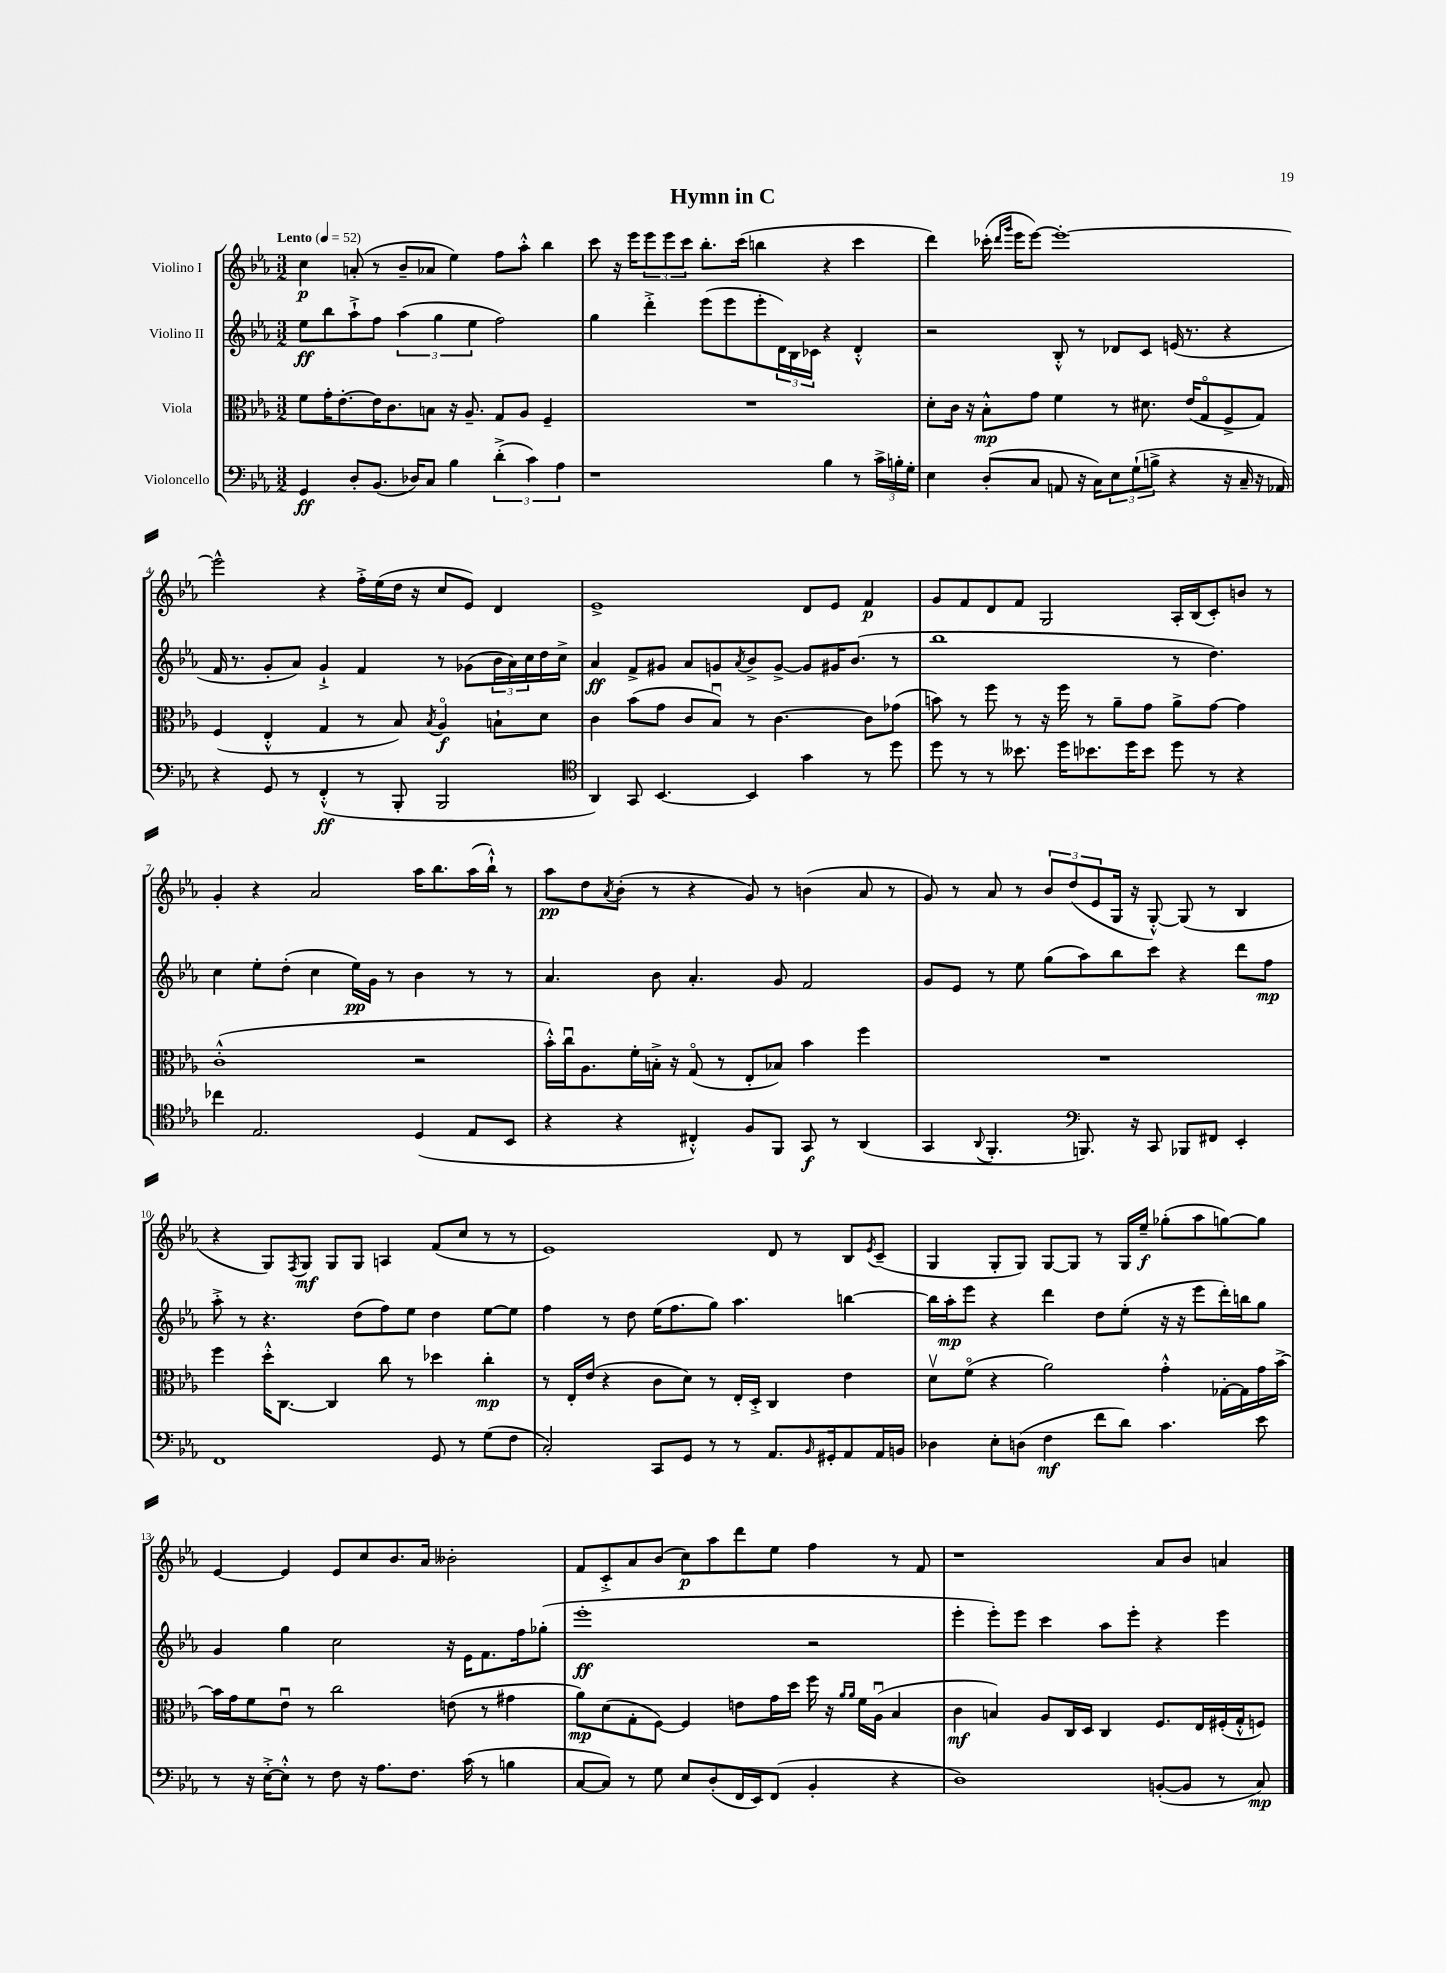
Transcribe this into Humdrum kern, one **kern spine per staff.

**kern	**kern	**kern	**kern
*staff4	*staff3	*staff2	*staff1
*clefF4	*clefC3	*clefG2	*clefG2
*k[b-e-a-]	*k[b-e-a-]	*k[b-e-a-]	*k[b-e-a-]
*M3/2	*M3/2	*M3/2	*M3/2
*MM52	*MM52	*MM52	*MM52
4GG/	8f\L	8ee-\L	4cc\
.	16g'\K	8bb-\	.
.	[8.e-'\	.	.
8D'/L	.	8aa-`^\	(8a'/
(8.BB-/J	16e-\]K	8ff\J	8r
.	8.c\	.	.
.	.	(6aa-\	8b-~/L
16D-/LK)	.	.	.
8C/J	8B\J	.	8a-/J
.	.	6gg\	.
4B-\	16r	.	4ee-\)
.	8.A-~/	.	.
.	.	6ee-\	.
(6d'^\	8G/L	2ff\)	8ff\L
.	8A-/J	.	8aa-'^^\J
6c\)	.	.	.
.	4F~/	.	4bb-\
6A-\	.	.	.
=	=	=	=
1r	1.r	4gg\	8ccc\
.	.	.	16r
.	.	.	16eee-\LK
.	.	4ddd'^\	12eee-\
.	.	.	12eee-\
.	.	.	12ccc\J
.	.	(8eee-\L	8.bb-'\L
.	.	8eee-\	.
.	.	.	(16ccc\Jk
.	.	8eee-'\	4bb\
.	.	24d\L)	.
.	.	24B-\	.
.	.	24c-\JJ	.
4B-\	.	4r	4r
8r	.	4d'^^/	4ccc\
24c^\LL	.	.	.
24B'\	.	.	.
24G'\JJ	.	.	.
=	=	=	=
4E-\	8d'\L	2r	4ddd\)
.	16c\Jk	.	.
.	16r	.	.
(8D'/L	8B-'^^\L	.	(16ccc-'\
.	.	.	16qqddd/LL
.	.	.	16qqggg/JJ
.	.	.	16eee-\LK
8C/J	8g\J	.	[8eee-\J)
8AA/	4f\	8B-'^^/	1eee-'_
16r	.	8r	.
16C\LK)	.	.	.
12E-\	8r	8d-/L	.
(12G`\	.	.	.
.	8.d#\	8c/J	.
12B^\J	.	.	.
4r	.	(16e/	.
.	(16e-/LK	8.r	.
.	8Go/	.	.
16r	8F^/	4r	.
16C~/	.	.	.
16r	8G/J)	.	.
16AA-/)	.	.	.
=	=	=	=
4r	(4F/	16f/	2eee-^^\]
.	.	8.r	.
8GG/	4E-'^^/	8g'/L	.
8r	.	8a-/J)	.
(4FF'^^/	4G/	4g`^/	4r
8r	8r	4f/	16ff'^\LL
.	.	.	(16ee-\
8BBB-'/	8B-/)	.	16dd\JJ
.	.	.	16r
.	8qB-/	.	.
2BBB-/	4A-o/	8r	8cc/L
.	.	(8g-\L	8e-/J)
.	8B`\L	24b-\L	4d/
.	.	24a-\)	.
.	.	24cc\	.
.	8d\J	16dd\	.
.	.	16cc^\JJ	.
=	=	=	=
*clefC4	*	*	*
4AA-/)	4c\	4a-/	1e-^
8GG/	(8b-\L	8f^/L	.
[4.BB-/	8g\J	8g#/J	.
.	8c/L	8a-/L	.
.	8B-u/J)	8g/	.
.	.	8qa-/	.
4BB-/]	8r	8b-^/	.
.	[4.c\	[8g^/J	.
4g\	.	8g/]L	8d/L
.	.	16g#/K	8e-/J
.	.	(8.b-/J	.
8r	8c\]L	.	4f/
8dd\	(8g-\J	8r	.
=	=	=	=
8dd\	8b\)	1bb-	8g/L
8r	8r	.	8f/
8r	8ff\	.	8d/
8.b--\	8r	.	8f/J
.	16r	.	2G/
16dd\LK	16ff\	.	.
8.b-\	8r	.	.
.	8a-~\L	.	.
16dd\K	.	.	.
8b-\J	8g\J	.	.
8dd\	8a-^\L	8r	16A-'/LL
.	.	.	(16B-/J
8r	[8g\J	4.dd\)	8c'/)
4r	4g\]	.	8b/J
.	.	.	8r
=	=	=	=
4cc-\	(1c'^^	4cc\	4g'/
2.E-/	.	8ee-'\L	4r
.	.	(8dd'\J	.
.	.	4cc\	2a-/
.	.	16ee-\LL)	.
.	.	16g\JJ	.
.	.	8r	.
(4D/	2r	4b-\	16aa-\LK
.	.	.	8.bb-\
8E-/L	.	8r	(16aa-\L
.	.	.	16bb-`^^\JJ)
8BB-/J	.	8r	8r
=	=	=	=
4r	16b-'^^\LL)	4.a-/	8aa-\L
.	16ccu\J	.	.
.	8.A-\	.	8dd\
.	.	.	8qa-/
4r	.	.	(8b-'\J
.	16f'\L	.	.
.	16B'^\JJ	8b-\	8r
.	16r	.	.
4C#'^^/)	(8Go/	4.a-'/	4r
.	8r	.	.
8F/L	8E-'/L	.	8g/)
8FF/J	8B-/J)	8g/	8r
8GG/	4b-\	2f/	(4b\
8r	.	.	.
(4AA-/	4ff\	.	8a-/
.	.	.	8r
=	=	=	=
4GG/	1.r	8g/L	8g/)
.	.	8e-/J	8r
8qqAA-/	.	.	.
4.FF'/	.	8r	8a-/
.	.	8ee-\	8r
.	.	(8gg\L	12b-/L
.	.	.	(12dd/
*clefF4	*	*	*
8.BBB/)	.	8aa-\)	.
.	.	.	12e-/
.	.	8bb-\	16G/Jk
16r	.	.	16r
8CC/	.	8ccc\J	[8G'^^/)
8BBB-/L	.	4r	(8G/]
8FF#/J	.	.	8r
4EE-'/	.	8ddd\L	4B-/
.	.	8ff\J	.
=	=	=	=
1FF	4ff\	8aa-'^\	4r
.	.	8r	.
.	16dd'^^\LK	4.r	8G/L)
.	[8.C\J	.	.
.	.	.	8qF/
.	.	.	8G/J
.	4C/]	.	8G/L
.	.	(8dd\L	8G/J
.	8cc\	8ff\)	4A/
.	8r	8ee-\J	.
8GG/	4dd-\	4dd\	(8f/L
8r	.	.	8cc/J
(8G\L	4cc'\	[8ee-\L	8r
8F\J	.	8ee-\]J	8r
=	=	=	=
2C'/)	8r	4ff\	1e-)
.	16E-'/LL	.	.
.	(16e-/JJ	.	.
.	4r	8r	.
.	.	8dd\	.
8CC/L	8c\L	(16ee-\LK	.
.	.	8.ff\	.
8GG/J	8d\J)	.	.
8r	8r	8gg\J)	.
8r	16E-'/LL	4.aa-\	.
.	16D'^/JJ	.	.
8.AA-/L	4C/	.	8d/
.	.	.	8r
16qqBB-/	.	.	.
16GG#'/k	.	.	.
8AA-/	4e-\	[4bb\	8B-/L
.	.	.	8qe-/
16AA-/L	.	.	(8c~/J
16BB/JJ	.	.	.
=	=	=	=
4D-\	8dv\L	16bb\]LL	4G/
.	.	16aa-'\J	.
.	(8fo\J	8eee-\J	.
8E-'\L	4r	4r	8G'/L
(8D\J	.	.	8G/J)
4F\	2a-\)	4ddd\	[8G/L
.	.	.	8G/]J
8f\L	.	8dd\L	8r
8d\J)	.	(8ee-'\J	16G/LL
.	.	.	16ee-~/JJ
4.c\	4g'^^\	16r	(8gg-'\L
.	.	16r	.
.	.	8eee-\L	8aa-\
.	[16G-'\LL	16ddd'\L)	[8gg\)
.	16G-\]	16bb\J	.
8e-\	16g\	8gg\J	8gg\]J
.	[16b-^\JJ	.	.
=	=	=	=
8r	16b-\]LL	4g/	[4e-/
.	16g\J	.	.
16r	8f\	.	.
[16E-'^\LK	.	.	.
8E-'^^\]J	8e-u\J	4gg\	4e-/]
8r	8r	.	.
8F\	2cc\	2cc\	8e-/L
16r	.	.	8cc/
8.A-\L	.	.	.
.	.	.	8.b-/
8.F\J	.	.	.
.	.	.	16a-/Jk
.	(8e\	16r	2b--'\
(16c\	.	16e-\LK	.
8r	8r	8.f\	.
4B\	4g#\	.	.
.	.	16ff\k	.
.	.	(8gg-'\J	.
=	=	=	=
[8C/L	8a-\L)	1eee-'	8f/L
8C/]J)	(8d\	.	8c'^/
8r	8G'\	.	8a-/
8G\	[8F\J)	.	(8b-/J
8E-/L	4F/]	.	8cc\L)
(8D'/	.	.	8aa-\
16FF/L	8e\L	.	8ddd\
16EE-/J)	.	.	.
(8FF/J	16g\L	.	8ee-\J
.	16dd\JJ	.	.
4BB-'/	16ff\	2r	4ff\
.	16r	.	.
.	16qqa-/LL	.	.
.	16qqa-/JJ	.	.
.	16f\LL	.	.
.	(16A-u\JJ	.	.
4r	4B-/	.	8r
.	.	.	8f/
=	=	=	=
1D)	4c\	4eee-'\	1r
.	4B/)	8eee-'\L)	.
.	.	8eee-\J	.
.	8A-/L	4ccc\	.
.	16C/L	.	.
.	16D/JJ	.	.
.	4C/	8aa-\L	.
.	.	8eee-'\J	.
([8BB'/L	8.F/L	4r	8a-/L
8BB/]J	.	.	8b-/J
.	16E-/L	.	.
8r	(16F#'/	4eee-\	4a/
.	16G'^^/J	.	.
8C/)	8F/J)	.	.
==	==	==	==
*-	*-	*-	*-
